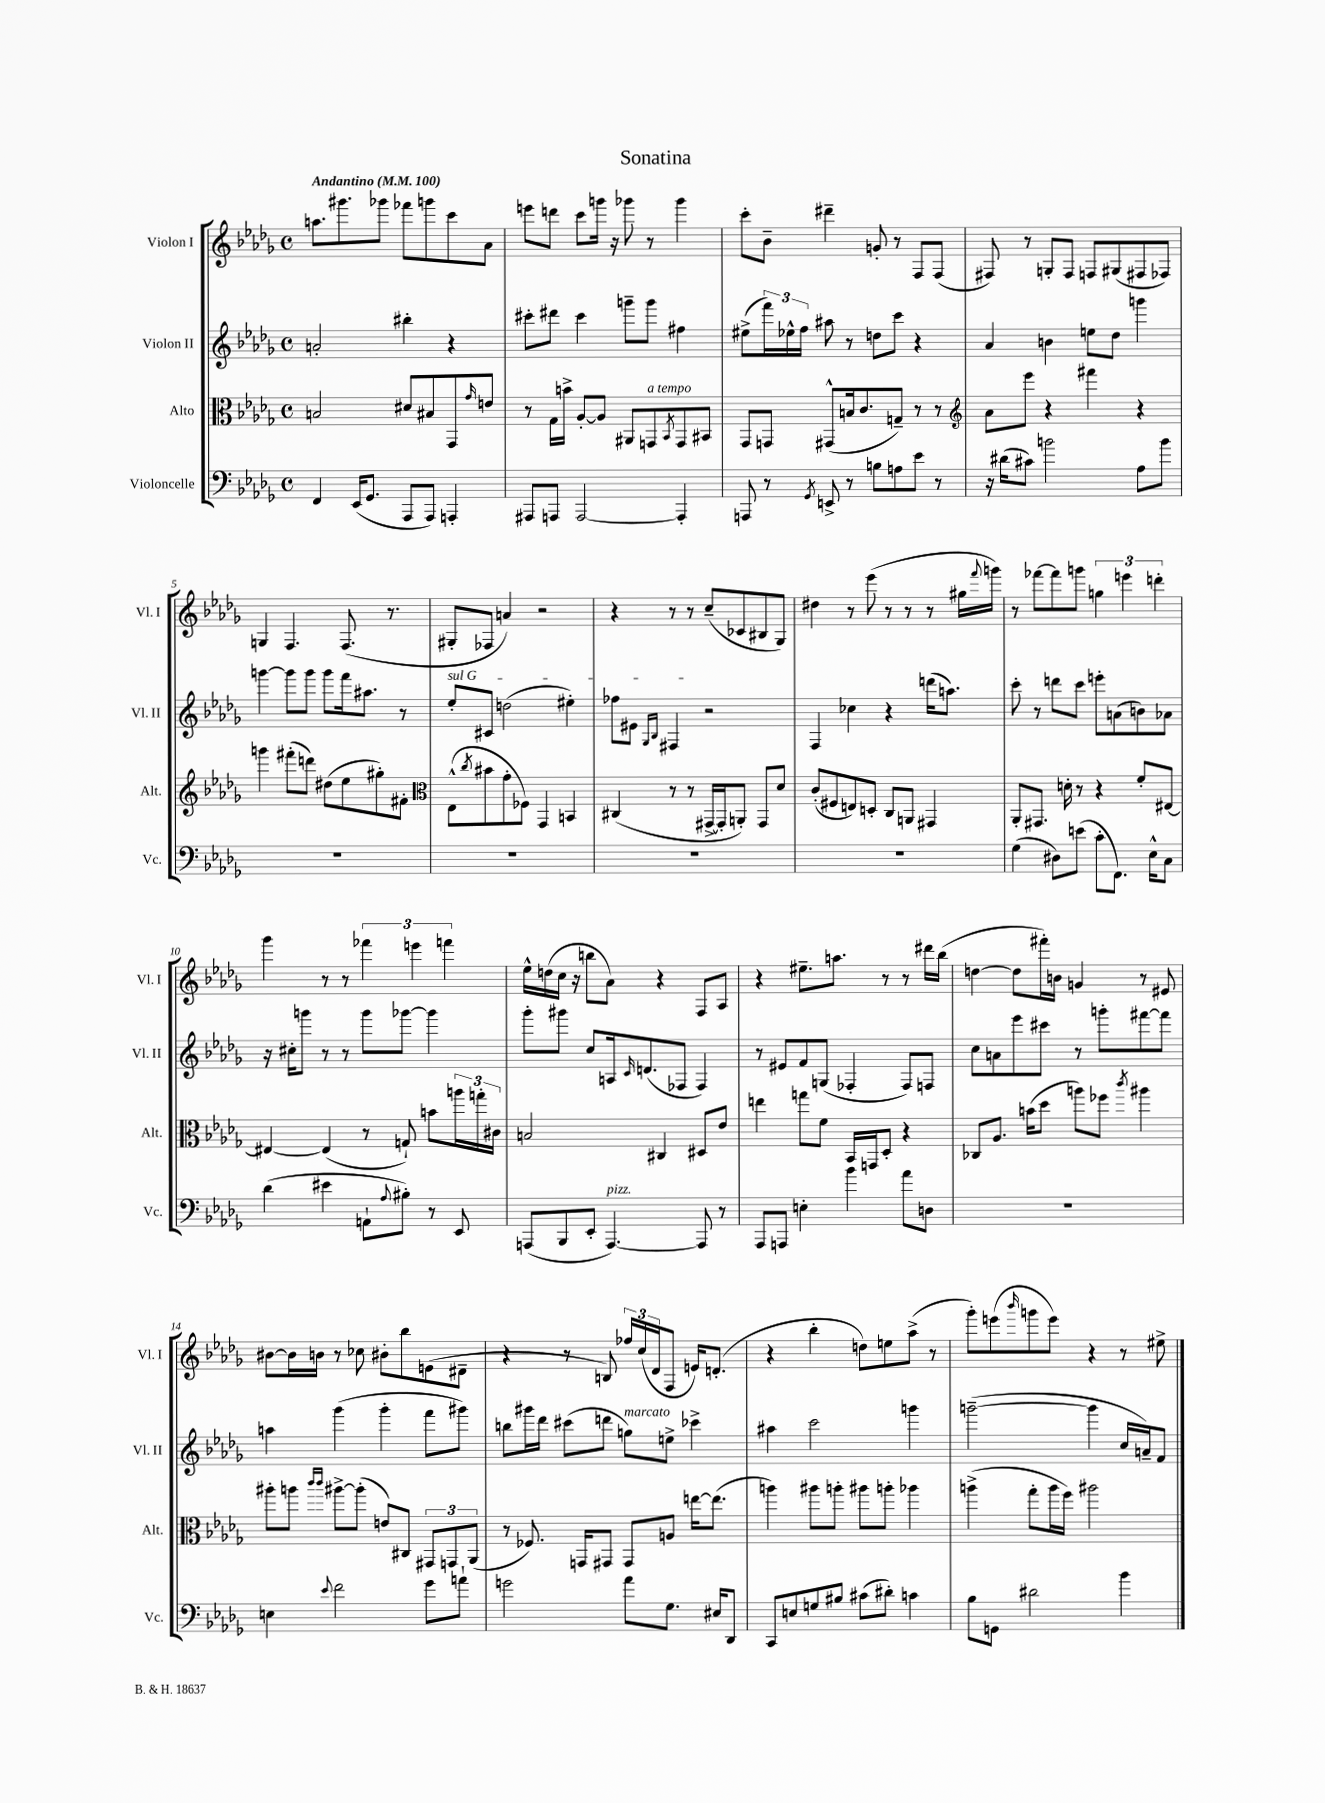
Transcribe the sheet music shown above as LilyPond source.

\header { title = "Sonatina" }
<<
\new StaffGroup <<
\new Staff = "s0" \with { instrumentName = "Violon I" shortInstrumentName = "Vl. I" } {
    \clef treble \key des \major \defaultTimeSignature \time 4/4 \tempo "Andantino" 4 = 100
    a''8. gis'''8. ges'''8 fes'''8 g'''8 c'''8 aes'8 |
    e'''8 d'''8 c'''8 g'''16 r16 ges'''8 r8 ges'''4 |
    c'''8-. bes'8-- dis'''4-- g'8-. r8 f8 f8( |
    fis8) r8 g8-. fis8 f8 gis8( fis8 fes8) |
    g4 f4. f8.( r8. |
    gis8-. fes8 a'4) r2 |
    r4 r8 r8 c''8--( ces'8 bis8 ges8) |
    dis''4 r8 ees'''8( r8 r8 r8 gis''16 \appoggiatura { f'''8 } g'''16) |
    r8 fes'''8~ fes'''8 g'''8 \tuplet 3/2 { g''4 e'''4 d'''4-. } |
    ges'''4 r8 r8 \tuplet 3/2 { fes'''4 e'''4 f'''4 } |
    ees''16-^ d''16( c''16 r16 b''8 aes'8) r4 f8 aes8 |
    r4 eis''8.-- a''8. r8 r8 dis'''16 bes''16( |
    d''4~ d''8 fis'''16-.) b'16 g'4 r8 eis'8 |
    bis'8~ bis'16 b'16 r8 ces''8 bis'8-. bes''8 e'8( dis'8-- |
    r4 r8 b8) \tuplet 3/2 { fes''16 c''16( des'16 } f8 e'16) d'8.-.( |
    r4 bes''4-. d''8) e''8 aes''8->( r8 |
    ges'''8-.) e'''8( \grace { bes'''16 } g'''8 e'''8) r4 r8 eis''8-> \bar "|." |
}
\new Staff = "s1" \with { instrumentName = "Violon II" shortInstrumentName = "Vl. II" } {
    \clef treble \key des \major \defaultTimeSignature \time 4/4
    a'2-. bis''4-. r4 |
    cis'''8-. dis'''8 cis'''4 g'''8-- g'''8 fis''4 |
    eis''8->( \tuplet 3/2 { f'''16) ees''16-^ f''16 } ais''8 r8 d''8 c'''8 r4 |
    aes'4 b'4 e''8 des''8 g'''4 |
    g'''4~ g'''8 g'''8 g'''8 f'''16 ais''8. r8 |
    \once \override TextSpanner.bound-details.left.text = \markup { \italic "sul G" } ees''8-.\startTextSpan cis'8 d''2( eis''4-.) |
    fes''8 eis'8 \grace { ges16 bes16 } fis4\stopTextSpan r2 |
    f4 ces''4 r4 d'''16( a''8.) |
    c'''8-. r8 d'''8 c'''8 e'''8-. a'8( b'8) aes'8 |
    r16 cis''16-. g'''8 r8 r8 g'''8 ges'''8~ ges'''4 |
    ges'''8-. gis'''8 c''8 a16 \grace { c'16 } d'8.( fes8 fes4) |
    r8 eis'8 f'8 g8( fes4-. fes8) f8 |
    c''8 a'8 ees'''8 cis'''8 r8 g'''8-. fis'''8~ fis'''8 |
    a''4 ges'''4( ges'''4-. f'''8 gis'''8) |
    b''8 gis'''16 des'''16 cis'''8( d'''8 g''8^\markup { \italic "marcato" }) e''8-> ces'''4-> |
    ais''4 c'''2 g'''4 |
    g'''2~--( g'''4 c''16 a'16--) f'8 \bar "|." |
}
\new Staff = "s2" \with { instrumentName = "Alto" shortInstrumentName = "Alt." } {
    \clef alto \key des \major \defaultTimeSignature \time 4/4
    b2 dis'8 bis8 ges,8 \grace { ges'16 } e'8 |
    r8 ges16 b'16-> aes8~-. aes8 ais,8 g,8^\markup { \italic "a tempo" } \acciaccatura { bes,8 } g,8 bis,8 |
    ges,8 g,8 gis,8-^( b16 c'8. g8--) r8 r8 |
    \clef treble aes'8 ees'''8 r4 fis'''4 r4 |
    g'''4 fis'''8-.( d'''8) dis''8( ees''8 gis''8-.) fis'8-. |
    \clef alto ees8-^( \acciaccatura { c''8 } bis'8 ges'8-. fes8) ges,4 b,4 |
    cis4( r8 r8 gis,16~-> gis,16-. a,8-.) gis,8 des'8 |
    c'8-.( fis8 e8) d8-. c8 a,8 gis,4 |
    aes,8-. gis,8. d'16-. r8 r4 f'8-. eis8~ |
    eis4~ eis4( r8 g8-!) b'8 \tuplet 3/2 { a''16 g''16-. cis'16 } |
    b2 cis4 dis8 ees'8 |
    e''4 g''8 f'8 bes,16 g,16 des8-. r4 |
    ces8 aes8. b'16( des''8 a''8) fes''8 \acciaccatura { c'''8 } ais''4 |
    ais''8-. a''8 \grace { c'''16 c'''16 } ais''8~-> ais''8-.( e'8) cis8 \tuplet 3/2 { gis,8 g,8 aes,8( } |
    r8 fes8.) g,16 gis,8 gis,8 a8 e''16~ e''8.( |
    a''4) ais''8 a''8-. ais''8 a''8-. aes''4 |
    a''4->( ges''8-. a''16 f''16) ais''2 \bar "|." |
}
\new Staff = "s3" \with { instrumentName = "Violoncelle" shortInstrumentName = "Vc." } {
    \clef bass \key des \major \defaultTimeSignature \time 4/4
    f,4 ees,16( ges,8. aes,,8 aes,,8) a,,4-. |
    ais,,8 a,,8 a,,2~ a,,4-. |
    a,,8 r8 \acciaccatura { ges,8 } e,8-> r8 b8 a8 ees'8 r8 |
    r16 dis'16( cis'8) b'2 aes8 b'8 |
    R1 |
    R1 |
    R1 |
    R1 |
    ges4( dis8) e'8( c'8-. f,8.) ees16-^ c8 |
    des'4( eis'4 a,8-! \appoggiatura { aes8 } bis8-.) r8 ees,8 |
    a,,8( bes,,8 ees,8-. a,,4.~^\markup { \italic "pizz." }) a,,8 r8 |
    aes,,8 a,,8 e4-. bes'4 aes'8 d8 |
    R1 |
    e4 \appoggiatura { ees'8 } f'2 ges'8 a'8-! |
    g'2 aes'8 ges8. eis16 des,8 |
    c,8 e8 g8 bis8 cis'8( dis'8-.) c'4 |
    bes8 g,8 dis'2 bes'4 \bar "|." |
}
>>
>>
